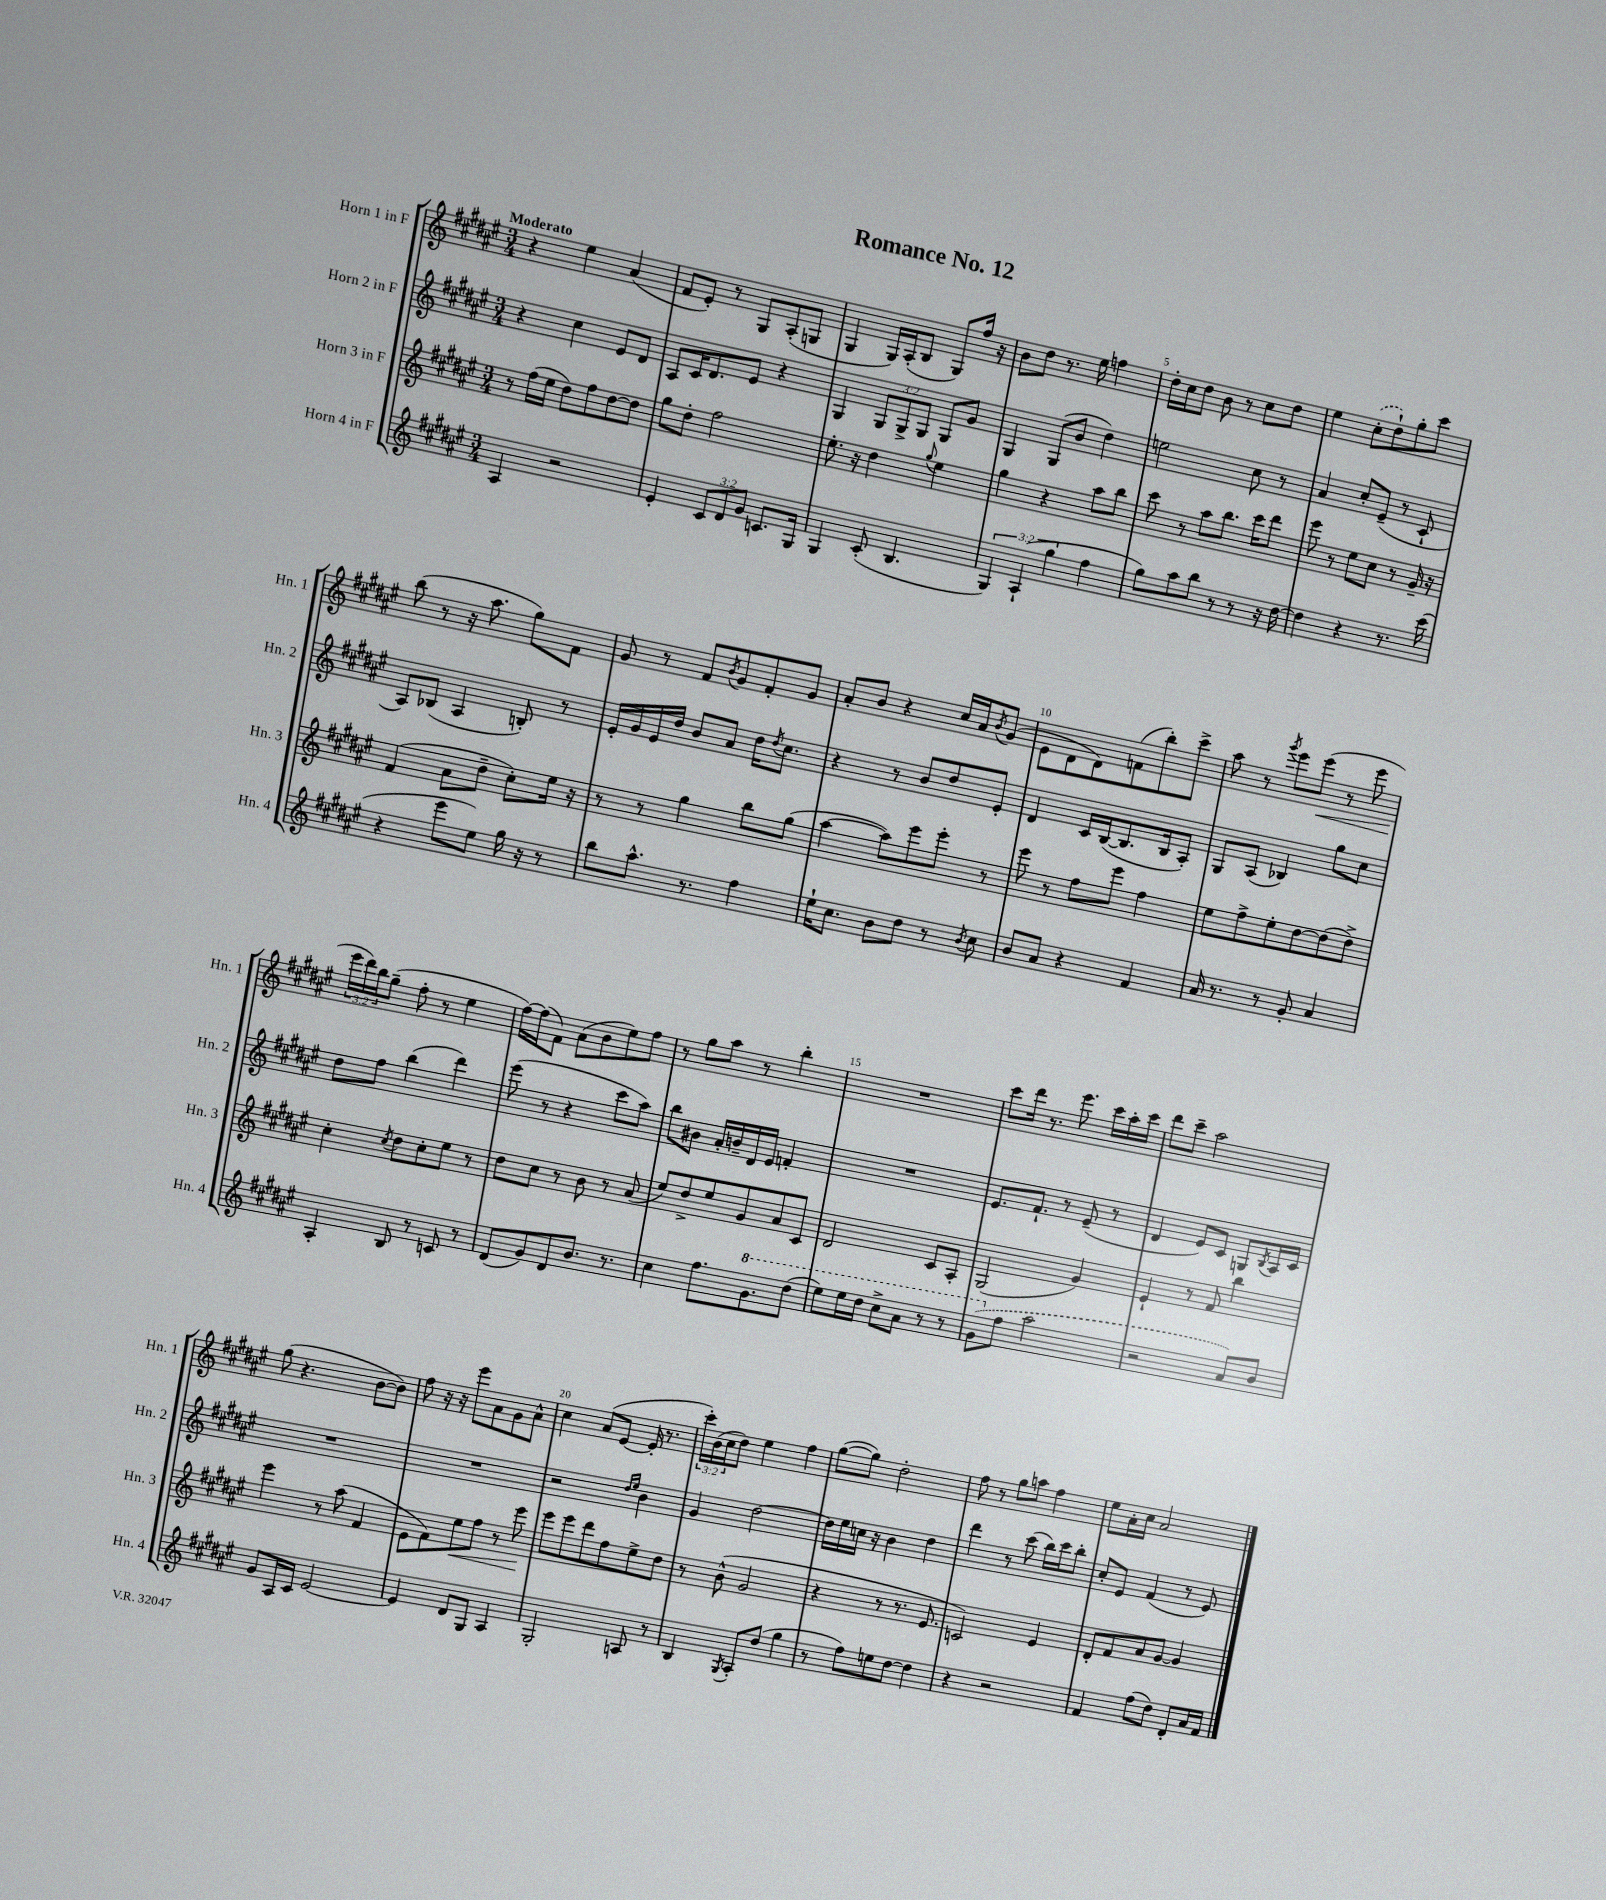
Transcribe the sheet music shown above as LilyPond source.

\header { title = "Romance No. 12" }
<<
\new StaffGroup <<
\new Staff = "s0" \with { instrumentName = "Horn 1 in F" shortInstrumentName = "Hn. 1" } {
    \clef treble \key fis \major \numericTimeSignature \time 3/4 \override Staff.TupletNumber.text = #tuplet-number::calc-fraction-text \tempo "Moderato"
    r4 eis''4 ais'4( |
    fis'8 eis'8-.) r8 gis8 ais8-.( g8 |
    gis4 gis16) ais16-.( b8 gis8) fis''16 r16 |
    b'8 dis''8 r8. eis''16 f''4 |
    dis''16-. cis''16 dis''8 b'8 r8 cis''8 dis''8 |
    eis''4 \once \slurDashed cis''8-.( dis''8-!) gis''8-. cis'''8 |
    b''8( r8 r16 ais''8. gis''8) fis'8 |
    gis'8 r8 fis'8 \acciaccatura { b'8 } gis'8 fis'8-. gis'8 |
    ais'8-. b'8 r4 cis''16 ais'16 \acciaccatura { b'8 } gis'8( |
    eis'8 dis'8 dis'8) f'8( b''8-.) cis'''8-> |
    ais''8 r8 \acciaccatura { gis'''8 } eis'''8 eis'''8\<( r8 eis'''8 |
    \tuplet 3/2 { eis'''16\! dis'''16) b''16 } gis''8--( fis''8-. r8 eis''4 |
    fis''16~) fis''16( fis'8) ais'8( b'8 eis''8) fis''8 |
    r8 gis''8 ais''8 r8 b''4-. |
    R2. |
    cis'''8 dis'''16 r8. eis'''8. cis'''16 ais''16-. cis'''16 |
    dis'''8 cis'''8-- ais''2 |
    gis''8( r4. b'8~ b'8) |
    fis''8 r16 r16 eis'''8 ais'8 gis'8 ais'8-^ |
    cis''4 ais'8( eis'8~ eis'16-. r8. |
    \tuplet 3/2 { cis'''16-.) b'16( cis''16 } dis''8) eis''4 fis''4 |
    gis''8~( gis''8) dis''2-. |
    fis''8 r8 gis''8 a''8 fis''4 |
    eis''8 ais'16-. cis''16 ais'2 \bar "|." |
}
\new Staff = "s1" \with { instrumentName = "Horn 2 in F" shortInstrumentName = "Hn. 2" } {
    \clef treble \key fis \major \numericTimeSignature \time 3/4 \override Staff.TupletNumber.text = #tuplet-number::calc-fraction-text
    r4 cis''4 eis'8 dis'8 |
    ais8 cis'16 dis'8. eis'8 r4 |
    gis4 \tuplet 3/2 { gis8 gis8-> gis8 } gis8 gis'8 |
    gis4 gis8( b'8 dis''4) |
    e''2 cis''8 r8 |
    ais'4 cis''8-. eis'8--( r8 cis'8-! |
    ais8) bes8( ais4 b8-.) r8 |
    eis'16-. gis'16 eis'16 dis''16 b'8 ais'8 dis''16 \acciaccatura { dis''8 } cis''8. |
    r4 r8 b'8 dis''8 eis'8-. |
    dis'4 cis'16 b16~( b8. b16 ais8-.) |
    gis8 ais8( bes4) gis''8 cis''8 |
    dis''8 fis''8 b''4( dis'''4) |
    eis'''8( r8 r4 cis'''8 ais''8) |
    b''8 bis'8 ais'16-. b'16-- dis'16 eis'16 f'4-. |
    R2. |
    eis'8. fis'8.-! r8 eis'8--( r8 |
    dis'4 eis'8) cis'8 g8 \acciaccatura { b8 } ais16 cis'16 |
    R2. |
    R2. |
    r2 \grace { dis''16 eis''16 } b'4 |
    gis'4 dis''2~ |
    dis''16 eis''16 c''16 r16 b'4 dis''4 |
    dis'''4 r8 cis'''8( b''16) cis'''16 b''8-. |
    cis''8-. eis'8 fis'4( r8 eis'8) \bar "|." |
}
\new Staff = "s2" \with { instrumentName = "Horn 3 in F" shortInstrumentName = "Hn. 3" } {
    \clef treble \key fis \major \numericTimeSignature \time 3/4
    r8 fis''16( eis''16 dis''8) fis''8 dis''8~ dis''8 |
    gis''8 dis''8-. fis''2 |
    eis''8.-. r16 dis''4 \appoggiatura { gis''8 } eis''4 |
    gis''4 r4 ais''8 b''8 |
    cis'''8 r8 ais''8 b''8. cis'''16 dis'''8 |
    eis'''8 r8 eis''8 cis''8 r8 gis'16-- r16 |
    fis'4( ais'8 dis''8-- cis''8-.) eis''16 r16 |
    r8 r8 gis''4 b''8 gis''8( |
    ais''4~ ais''8) eis'''8 eis'''8-. r8 |
    eis'''8 r8 fis''8 eis'''8 fis''4 |
    eis''8 fis''8-> eis''8-. dis''8~ dis''8( dis''8->) |
    cis''4-. \acciaccatura { cis''8 } dis''8 cis''8-. eis''8 r8 |
    dis''8 cis''8 r8 b'8 r8 ais'8( |
    eis''8) dis''8-> eis''8 gis'8 ais'8 cis'8 |
    dis'2 cis'8 ais8-. |
    gis2( gis'4) |
    eis'4-! r8 fis'8 b''4 |
    eis'''4 r8 ais''8( fis'4 |
    eis'8 fis'8) eis''8\< fis''8 r8 eis'''8\! |
    eis'''8 eis'''8 dis'''8 fis''8 eis''8-> dis''8 |
    r8 b'8-^( gis'2 |
    r4 r8 r8. eis'8. |
    c'2) eis'4 |
    dis'8-. fis'8 ais'8 gis'8~ gis'4 \bar "|." |
}
\new Staff = "s3" \with { instrumentName = "Horn 4 in F" shortInstrumentName = "Hn. 4" } {
    \clef treble \key fis \major \numericTimeSignature \time 3/4 \override Staff.TupletNumber.text = #tuplet-number::calc-fraction-text
    ais4 r2 |
    eis'4-. \tuplet 3/2 { cis'8 dis'8 gis'8 } c'8. gis16 |
    gis4 cis'8-.( b4. |
    \tuplet 3/2 { gis4) ais4-!( gis''4 } fis''4 |
    gis''8) ais''8 b''8 r8 r8 r16 dis''16~ |
    dis''4 r4 r8. cis'''16( |
    r4 eis'''8 eis''8) gis''16 r16 r8 |
    b''8 ais''8.-^ r8. fis''4 |
    eis''16-! cis''8. b'8 dis''8 r8 \acciaccatura { b'8 } cis''8 |
    b'8 ais'8 r4 fis'4 |
    ais'16 r8. r8 gis'8-. ais'4 |
    ais4-. b8 r8 c'8 r8 |
    dis'8( gis'8) dis'8 b'8. r8. |
    cis''4 fis''8. \ottava #1 gis''8. dis'''8( |
    eis'''8) eis'''16 dis'''16 cis'''8-> ais''8 r8 r8 |
    \once \slurDashed gis''8( \ottava #0 fis''8 ais''2 |
    r2 ais'8) b'8 |
    gis'8 ais16 cis'16 eis'2~ |
    eis'4 dis'8 gis8 ais4 |
    gis2-. a8 r8 |
    b4 \acciaccatura { gis8 } ais8-. dis''8( gis''4 |
    r8 fis''8) e''8 dis''8~ dis''4 |
    r4 r2 |
    fis'4 fis''8( dis''8) dis'8-. ais'16 fis'16 \bar "|." |
}
>>
>>
\layout { \context { \Score \override BarNumber.break-visibility = ##(#f #t #t) barNumberVisibility = #(every-nth-bar-number-visible 5) } }
